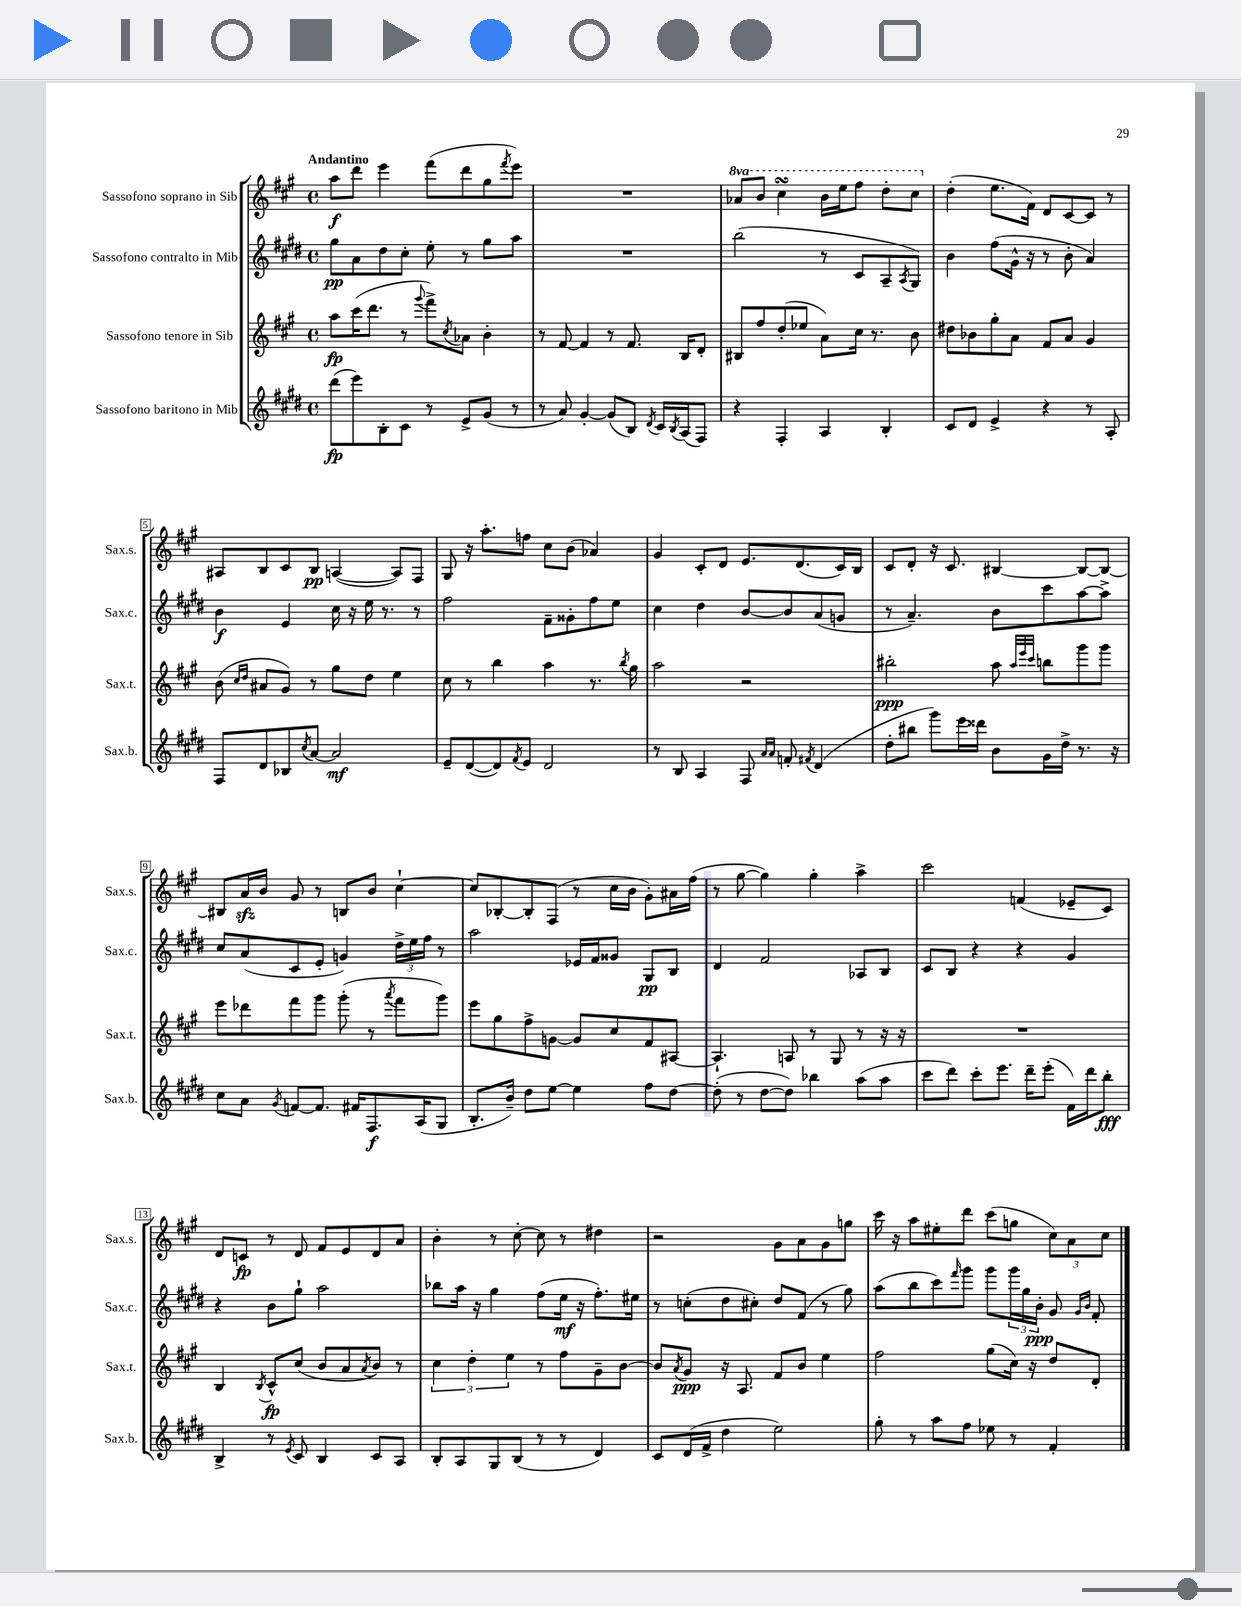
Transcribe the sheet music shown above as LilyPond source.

<<
\new StaffGroup <<
\new Staff = "s0" \with { instrumentName = "Sassofono soprano in Sib" shortInstrumentName = "Sax.s." } {
    \clef treble \key a \major \defaultTimeSignature \time 4/4 \set Staff.ottavationMarkups = #ottavation-simple-ordinals \tempo "Andantino"
    a''8\f d'''8 e'''4 fis'''8( d'''8 gis''8 \acciaccatura { fis'''8 } e'''8) |
    R1 |
    \ottava #1 aes''8 b''8 cis'''4\turn b''16 e'''16 fis'''8 d'''8-. cis'''8 \ottava #0 |
    d''4-.( e''8. fis'16) d'8 cis'8~ cis'8 r8 |
    ais8 b8 cis'8 b8\pp a4~( a8) fis8 |
    gis8 r16 a''8.-. f''8 cis''8 b'8( aes'4) |
    gis'4 cis'8-. d'8 e'8. d'8.( cis'16) b16 |
    cis'8 d'8-. r16 cis'8. bis4~ bis8~ bis8~ |
    bis8 a'16\sfz b'16 gis'8 r8 b8 b'8 cis''4~-! |
    cis''8 bes8~-. bes8-. fis8( r8 cis''16 b'16 gis'8-.) ais'16 fis''16( |
    r8 gis''8~ gis''4) gis''4-. a''4-> |
    cis'''2 f'4( ees'8-- cis'8) |
    d'8 c'8\fp r8 d'8 fis'8 e'8 d'8 a'8 |
    b'4-. r8 cis''8~-. cis''8 r8 dis''4 |
    r2 gis'8 a'8 gis'8 g''8 |
    cis'''16 r16 a''8 eis''8-. d'''8 cis'''8( g''8 \tuplet 3/2 { cis''8) a'8 cis''8 } \bar "|." |
}
\new Staff = "s1" \with { instrumentName = "Sassofono contralto in Mib" shortInstrumentName = "Sax.c." } {
    \clef treble \key e \major \defaultTimeSignature \time 4/4
    gis''8\pp a'8 dis''8 cis''8-. e''8-. r8 gis''8 a''8 |
    R1 |
    b''2( r8 cis'8 a8-- \acciaccatura { a8 } gis8) |
    b'4 fis''8( gis'16-^ r16 r8 b'8-. a'4) |
    b'4\f e'4 cis''16 r16 e''16 r8. r8 |
    fis''2 fis'8-- gisis'8-. fis''8 e''8 |
    cis''4 dis''4 b'8~ b'8 a'8( g'8 |
    r8 a'4.--) b'8 cis'''8 a''8~ a''8-> |
    cis''8 a'8( cis'8 e'8-. g'4) \tuplet 3/2 { dis''16-> e''16 fis''16 } r8 |
    a''2 ees'16 fis'16 gisis'8 gis8\pp b8 |
    dis'4 fis'2 aes8 b8 |
    cis'8 b8 r4 r4 gis'4 |
    r4 b'8 gis''8-! a''2 |
    bes''8 a''16 r16 gis''4 fis''8( e''16\mf r16 fis''8.-.) eis''16 |
    r8 c''8-.( dis''8 cis''8-.) dis''8 fis'8( r8 gis''8) |
    a''8( b''8 cis'''8) \grace { fis'''16 } gis'''8 gis'''8 \tuplet 3/2 { gis'''16 gis''16 b'16-.\ppp } gis'8 \grace { gis'16 b'16 } fis'8-. \bar "|." |
}
\new Staff = "s2" \with { instrumentName = "Sassofono tenore in Sib" shortInstrumentName = "Sax.t." } {
    \clef treble \key a \major \defaultTimeSignature \time 4/4
    a''8\fp cis'''16( d'''8. r8 \appoggiatura { gis'''8 } fis'''8->) \acciaccatura { cis''8 } aes'8 b'4-. |
    r8 fis'8~ fis'4 r8 fis'8. b16 d'8-. |
    bis8 fis''8 d''8-.( ees''8 a'8) cis''16 r8. b'8 |
    dis''8 bes'8 gis''8-. a'8 fis'8 a'8 gis'4 |
    b'8( \grace { cis''16 d''16 } ais'8 gis'8) r8 gis''8 d''8 e''4 |
    cis''8 r8 b''4 a''4 r8. \acciaccatura { b''8 } gis''16 |
    a''2 r2 |
    bis''2-.\ppp a''8 \grace { a''32 e'''32 cis'''32 } b''8 gis'''8 gis'''8 |
    e'''8 des'''8 fis'''8 gis'''8 gis'''8-.( r8 \acciaccatura { a'''8 } fis'''8 gis'''8) |
    e'''8 gis''8 fis''8-> g'8~ g'8 cis''8 fis'8 ais8~ |
    ais4.-! a8 r8 gis8 r8 r16 r16 |
    R1 |
    b4 \acciaccatura { b8 } cis'8-^\fp cis''8( b'8 a'8 \acciaccatura { a'8 } b'8) r8 |
    \tuplet 3/2 { cis''4 d''4-. e''4 } r8 fis''8 gis'8-- b'8~ |
    b'8 \acciaccatura { a'8 } gis'8\ppp r16 a8. fis'8 b'8 e''4 |
    fis''2 gis''8( cis''16) r16 d''8 d'8-. \bar "|." |
}
\new Staff = "s3" \with { instrumentName = "Sassofono baritono in Mib" shortInstrumentName = "Sax.b." } {
    \clef treble \key e \major \defaultTimeSignature \time 4/4
    dis'''8\fp( e'''8) b8-. cis'8 r8 e'8-> gis'8( r8 |
    r8 a'8) gis'4~-. gis'8( b8) \acciaccatura { dis'8 } cis'16 \acciaccatura { b8 } a16( fis8) |
    r4 fis4-. a4 b4-. |
    cis'8 dis'8 e'4-> r4 r8 a8-. |
    fis8 dis'8 bes8 \acciaccatura { cis''8 } a'8~ a'2\mf |
    e'8-- dis'8~( dis'8) \acciaccatura { fis'8 } e'8 dis'2 |
    r8 b8 a4 fis8 \grace { a'16 a'16 } f'8-. \acciaccatura { fis'8 } dis'4( |
    dis''8-. bis''8 gis'''8) e'''16 disis'''16 b'8 gis'16 dis''16-> r8. r16 |
    cis''8 a'8 \acciaccatura { gis'8 } f'8~ f'8. fis'16 fis8.\f a16( gis8 |
    b8.-. b'16--) dis''8 e''8~ e''4 fis''8 dis''8~ |
    dis''8-.( r8 dis''8~ dis''8) bes''4 a''8( a''8 |
    cis'''8 dis'''8) cis'''8-. e'''8. dis'''16-- e'''8-.( fis'16) dis'''16 b''8-.\fff |
    b4-> r8 \acciaccatura { e'8 } cis'8 b4 cis'8 a8 |
    b8-. a8 gis8 b8( r8 r8 dis'4) |
    cis'8 dis'16( fis'16-> dis''4 e''2) |
    gis''8-. r8 a''8 fis''8 ees''8 r8 fis'4-. \bar "|." |
}
>>
>>
\layout { \context { \Score \override BarNumber.stencil = #(make-stencil-boxer 0.1 0.3 ly:text-interface::print) } }
